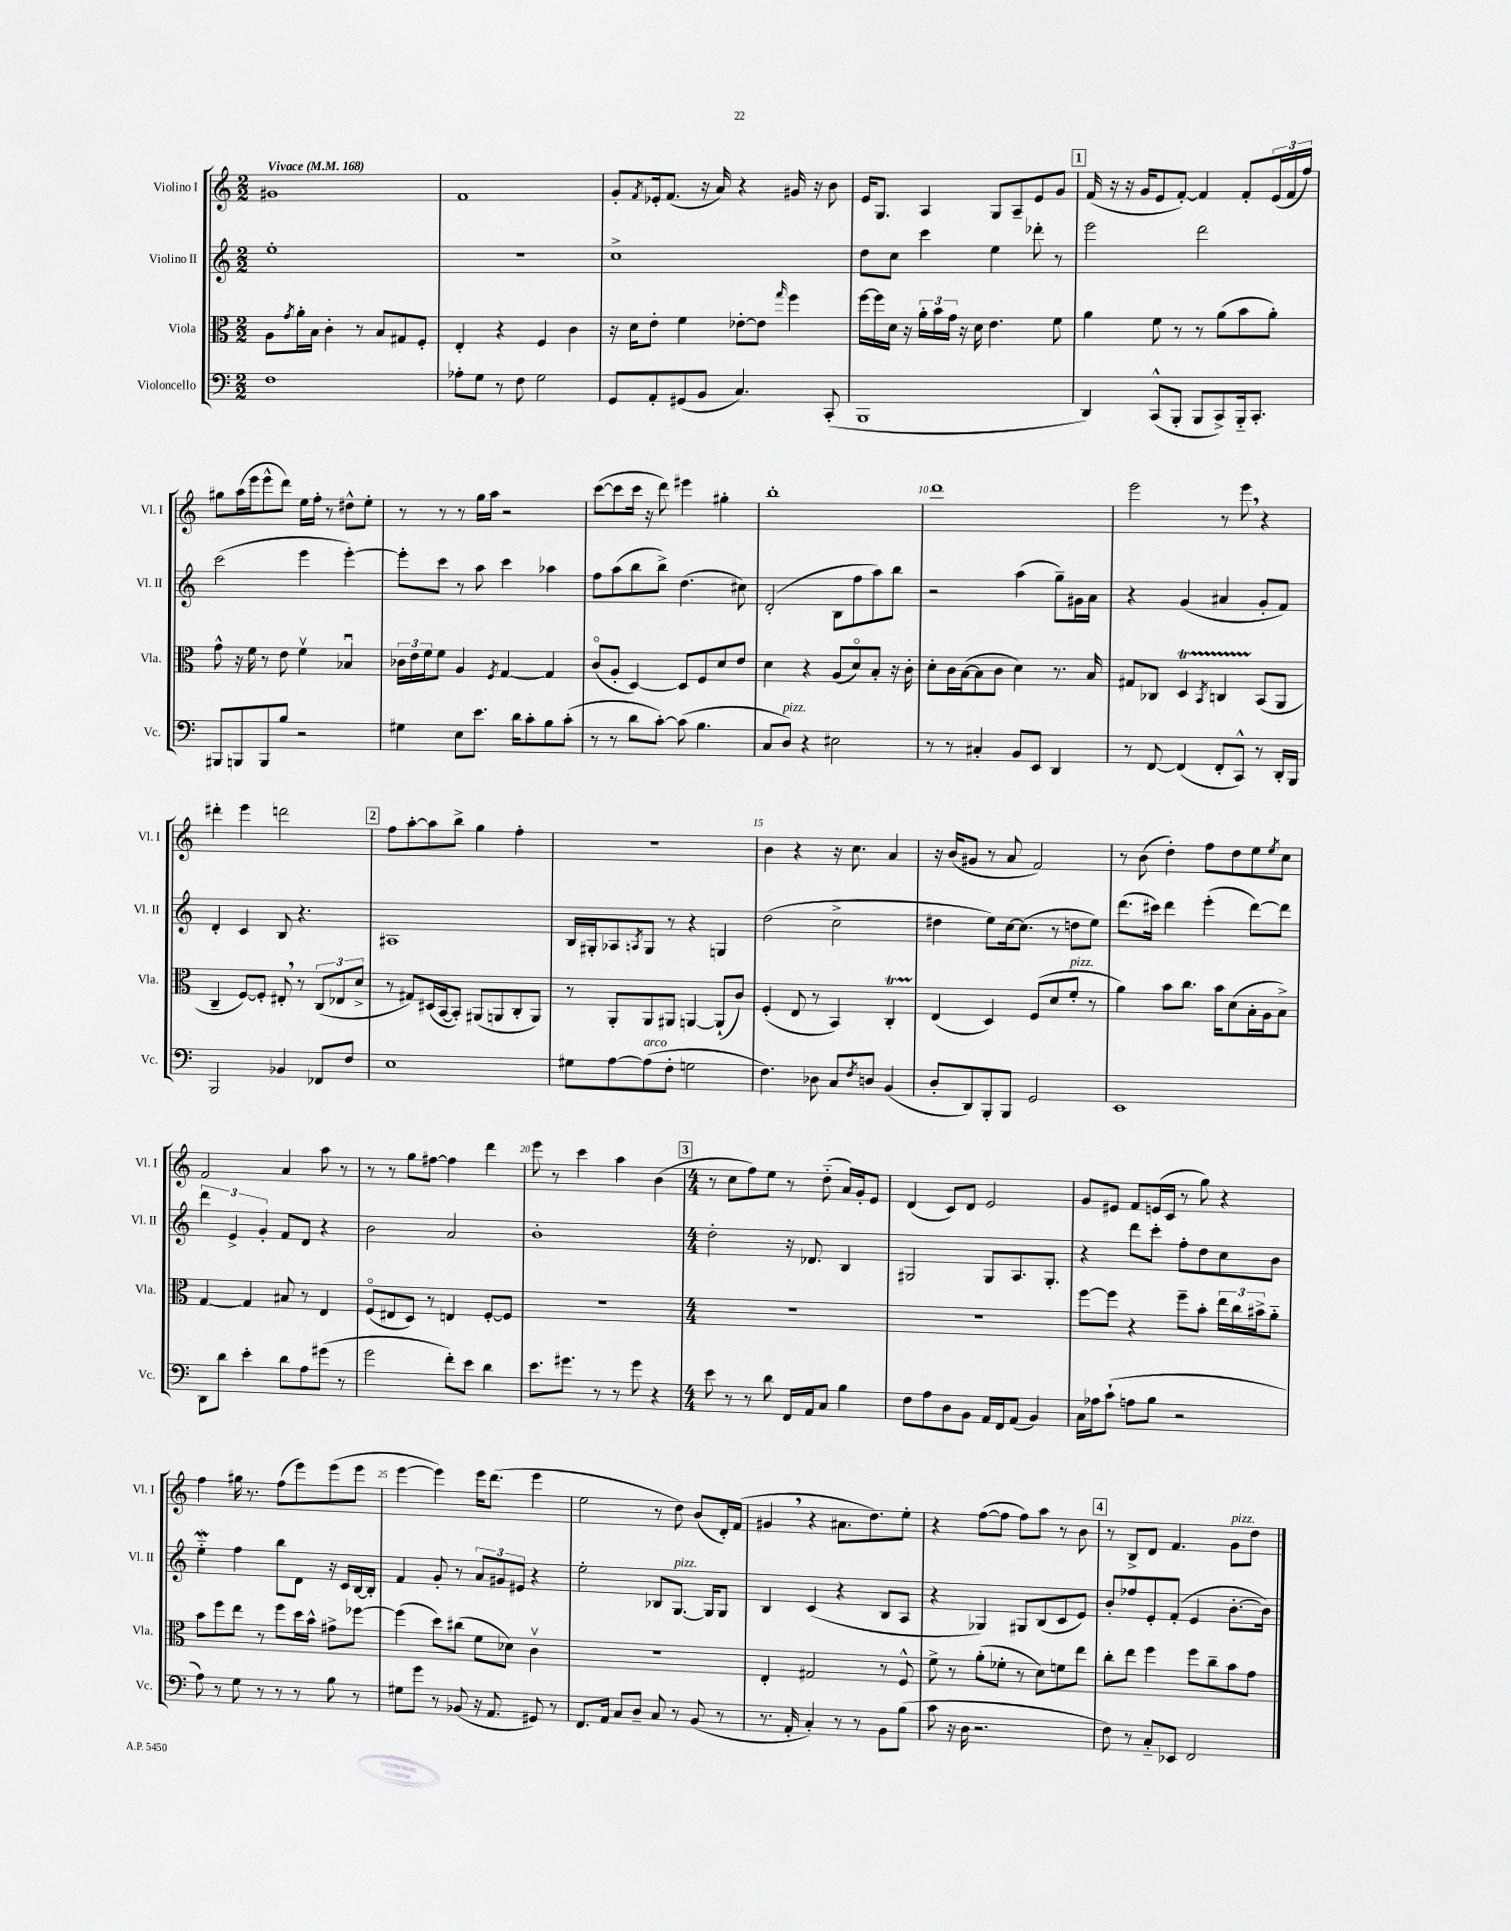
<<
\new StaffGroup <<
\new Staff = "s0" \with { instrumentName = "Violino I" shortInstrumentName = "Vl. I" } {
    \clef treble \key c \major \numericTimeSignature \time 2/2 \tempo "Vivace" 4 = 168
    gis'1 |
    f'1 |
    g'8-. \acciaccatura { f'8 } ees'16-. f'8.( r16 a'16) r4 gis'16 r16 b'8 |
    e'16 g8. a4 g8 a8-- e'8 g'8 |
    \mark \markup { \box "1" } f'16( r16 r16 g'16 e'8 f'8~-.) f'4 f'8-. \tuplet 3/2 { e'16( f'16 f''16) } |
    gis''8 a''16( e'''16 e'''8-^ d'''8) e''16 f''16-. r8 dis''8-^ e''8-. |
    r8 r8 r8 g''16 a''16 r2 |
    c'''8~( c'''8 c'''16 r16 d'''8) eis'''4 gis''4-. |
    b''1-. |
    d'''1 |
    e'''2 r8 e'''8 \breathe r4 |
    dis'''4-. e'''4 d'''2 |
    \mark \markup { \box "2" } f''8 a''8~-. a''8 b''8-> g''4 f''4-. |
    R1 |
    b'4 r4 r16 c''8. a'4 |
    r16 b'16( gis'8 r8 a'8 f'2) |
    r8 b'8( d''4-.) f''8 d''8 e''8 \acciaccatura { e''8 } c''8 |
    f'2 a'4 a''8 r8 |
    r8 r8 g''8 fis''8~ fis''4 d'''4 |
    e'''8 r8 c'''4 a''4 b'4( |
    \mark \markup { \box "3" } \numericTimeSignature \time 4/4 r8 c''8 f''8) e''8 r8 d''8-_( a'16) g'16-. e'8 |
    d'4( c'8) d'8 e'2 |
    g'8 eis'8 f'8 e'16( c'16 r8 g''8) r4 |
    f''4 gis''16 r8. f''8( e'''8) e'''8( e'''8 |
    e'''4~ e'''4) e'''16 d'''8.( e'''4 |
    e''2 r8 d''8) b'8( d'16-.) f'16( |
    gis'4 \breathe r4 ais'8. d''8.) e''8-. |
    r4 f''8~( f''8 f''8) a''8 r8 b'8 |
    \mark \markup { \box "4" } r8 b8-> d'8 f'4. g'8^\markup { \italic "pizz." } d''8 \bar "|." |
}
\new Staff = "s1" \with { instrumentName = "Violino II" shortInstrumentName = "Vl. II" } {
    \clef treble \key c \major \numericTimeSignature \time 2/2
    e''1-. |
    R1 |
    c''1-> |
    d''8 c''8 c'''4 e''4 des'''8-. r8 |
    \mark \markup { \box "1" } e'''2 d'''2 |
    c'''2( e'''4 e'''4~-.) |
    e'''8-. c'''8 r8 a''8 c'''4 aes''4 |
    f''8 a''8( b''8 b''8->) d''4.( cis''8) |
    d'2-.( b8 f''8 a''8) b''8 |
    r2 a''4( g''8--) gis'16 a'16 |
    r4 g'4( ais'4 g'8-. f'8) |
    d'4-. c'4 b8 r4. |
    \mark \markup { \box "2" } ais1 |
    b16 gis16-. aes8 \acciaccatura { a8 } gis8 r8 r4 g4 |
    d''2( c''2-> |
    dis''4 e''8) c''16~ c''8.( r8 d''8 e''8) |
    d'''8.( cis'''16) d'''4 e'''4-.( d'''8~) d'''8 |
    \tuplet 3/2 { d'''4 e'4-> g'4-. } f'8 d'8 r4 |
    b'2 a'2 |
    b'1-. |
    \mark \markup { \box "3" } \numericTimeSignature \time 4/4 d''2-. r16 des'8. b4 |
    gis2 gis8 a8. gis8.-. |
    r4 d'''8 c'''8-. f''8-. d''8 c''8 b'8 |
    e''4-_\mordent f''4 b''8 d'8 r16 c'16 b16~ b16-. |
    f'4 g'8-. r8 \tuplet 3/2 { a'8 gis'8 eis'8 } r4 |
    e''2-. bes8 g8.~^\markup { \italic "pizz." } g16 g8 |
    b4 c'4( r4 b8 a8 |
    r4 ges4) gis8 b8( c'8 e'8) |
    \mark \markup { \box "4" } b'8-. fes''8 e'8-. f'8-.( e'4 b'8.~-. b'16) \bar "|." |
}
\new Staff = "s2" \with { instrumentName = "Viola" shortInstrumentName = "Vla." } {
    \clef alto \key c \major \numericTimeSignature \time 2/2
    a8 \acciaccatura { g'8 } a'16-. b16 c'4-. r8 b8 gis8 f8-. |
    e4-. r4 f4 c'4 |
    r16 d'16 e'8-. f'4 ees'8~-. ees'8 \grace { g''16 } f''4 |
    f''16~ f''16 d'16 r16 \tuplet 3/2 { a'16-. b'16 g'16 } r16 d'16 e'4. f'8 |
    \mark \markup { \box "1" } a'4 f'8 r8 r8 a'8( b'8 a'8-.) |
    g'8-^ r16 f'16 r8 e'8 f'4\upbow bes4\downbow |
    \tuplet 3/2 { ces'16 e'16 f'16 } f'8 a4 \acciaccatura { f8 } g4~ g4 |
    c'8\flageolet( a8-. d4~) d8 f8 d'8 e'8 |
    d'4 r4 a8( d'8\flageolet) b8-. r16 c'16-. |
    d'8-. c'16 b16~( b8 c'8 d'4) r8. b16 |
    gis8 ces8 d4\startTrillSpan \acciaccatura { b,8 } c4 b,8\stopTrillSpan( a,8 |
    c4-- f8~) f8-. eis8-. \breathe r8 \tuplet 3/2 { c8( ees8 d'8-> } |
    \mark \markup { \box "2" } r8 gis8) dis16( b,16~ b,8-.) ais,8( a,8 c8-. a,8) |
    r8 a,8-. a,8 ais,8 a,4~ a,8-!( c'8) |
    f4-.( e8 r8 b,4) c4-.\startTrillSpan |
    e4\stopTrillSpan( d4) f8( d'8 f'8-.^\markup { \italic "pizz." } r8 |
    a'4) b'8 c''8. b'16 d'8( b16-. a16 b8->) |
    g4~ g4 bis8 r8 e4 |
    f8\flageolet( eis8 d8) r8 e4 f8~-. f8 |
    R1 |
    \mark \markup { \box "3" } \numericTimeSignature \time 4/4 R1 |
    R1 |
    f''8~ f''8 r4 f''8-- b'8-. \tuplet 3/2 { e''16 c''16 bis'16-> } a'8-_ |
    b'8 f''8 e''8 r8 f''8 d''16 b'16-^ gis'8-> fes''8~ |
    fes''4( d''8) cis''8( f'8 des'8) c'4\upbow |
    R1 |
    e4-. gis2 r8 f8-^ |
    f'8-> r8 a'8-.( fes'8-. r8 d'8) f'8 e''8 |
    \mark \markup { \box "4" } c''8-. e''8 f''4 f''8 c''8-- b'8 g'8 \bar "|." |
}
\new Staff = "s3" \with { instrumentName = "Violoncello" shortInstrumentName = "Vc." } {
    \clef bass \key c \major \numericTimeSignature \time 2/2
    f1 |
    aes8-. g8 r8 f8 g2 |
    g,8 a,8-. gis,8( b,8 c4.) c,8-.( |
    b,,1 |
    \mark \markup { \box "1" } d,4) c,8-^( b,,8-. b,,8 c,8->) b,,16-_ c,8.-. |
    bis,,8 b,,8 b,,8 b8 r2 |
    gis4 e8 e'8. d'16 c'8-. b8 c'8-.( |
    r8 r8 d'8 c'8~-.) c'8( b4. |
    c8 d8^\markup { \italic "pizz." }) r4 eis2 |
    r8 r8 cis4-. b,8 e,8 d,4 |
    r8 f,8~ f,4( f,8-. c,8-^) r8 d,16-. b,,16 |
    b,,2 bes,4 fes,8 f8 |
    \mark \markup { \box "2" } e1 |
    gis8 a8~ a8^\markup { \italic "arco" }( f8-. g2 |
    f4.) des8 c8 \acciaccatura { f8 } d8 b,4( |
    d8-. d,8) b,,8-. b,,8 g,2 |
    e,1 |
    d,8 d'8 e'4-. d'8 a8 gis'8( r8 |
    g'2 f'8-.) e'8 d'4 |
    e'8. gis'8. r8 r8 gis'8 r4 |
    \mark \markup { \box "3" } \numericTimeSignature \time 4/4 e'8 r8 r8 d'8 f,16 a,16 c8 b4 |
    f8 a8 d8 b,8 a,16 f,16 a,8( b,4) |
    c16 aes16 c'8-!( a8 b8 r2 |
    a8) r8 g8 r8 r8 r8 b8 r8 |
    gis8 g'8 r8 bes,8( r16 a,8. gis,8) r8 |
    f,8. a,16 c8 d8-- c8 r8 b,8( r8 |
    r8. a,16-. c4-.) r8 r8 b,8 b8( |
    c'8 r16 d16 r2. |
    \mark \markup { \box "4" } f8) r8 c8-_ ees,8 f,2 \bar "|." |
}
>>
>>
\layout { \context { \Score \override BarNumber.break-visibility = ##(#f #t #t) barNumberVisibility = #(every-nth-bar-number-visible 5) } }
